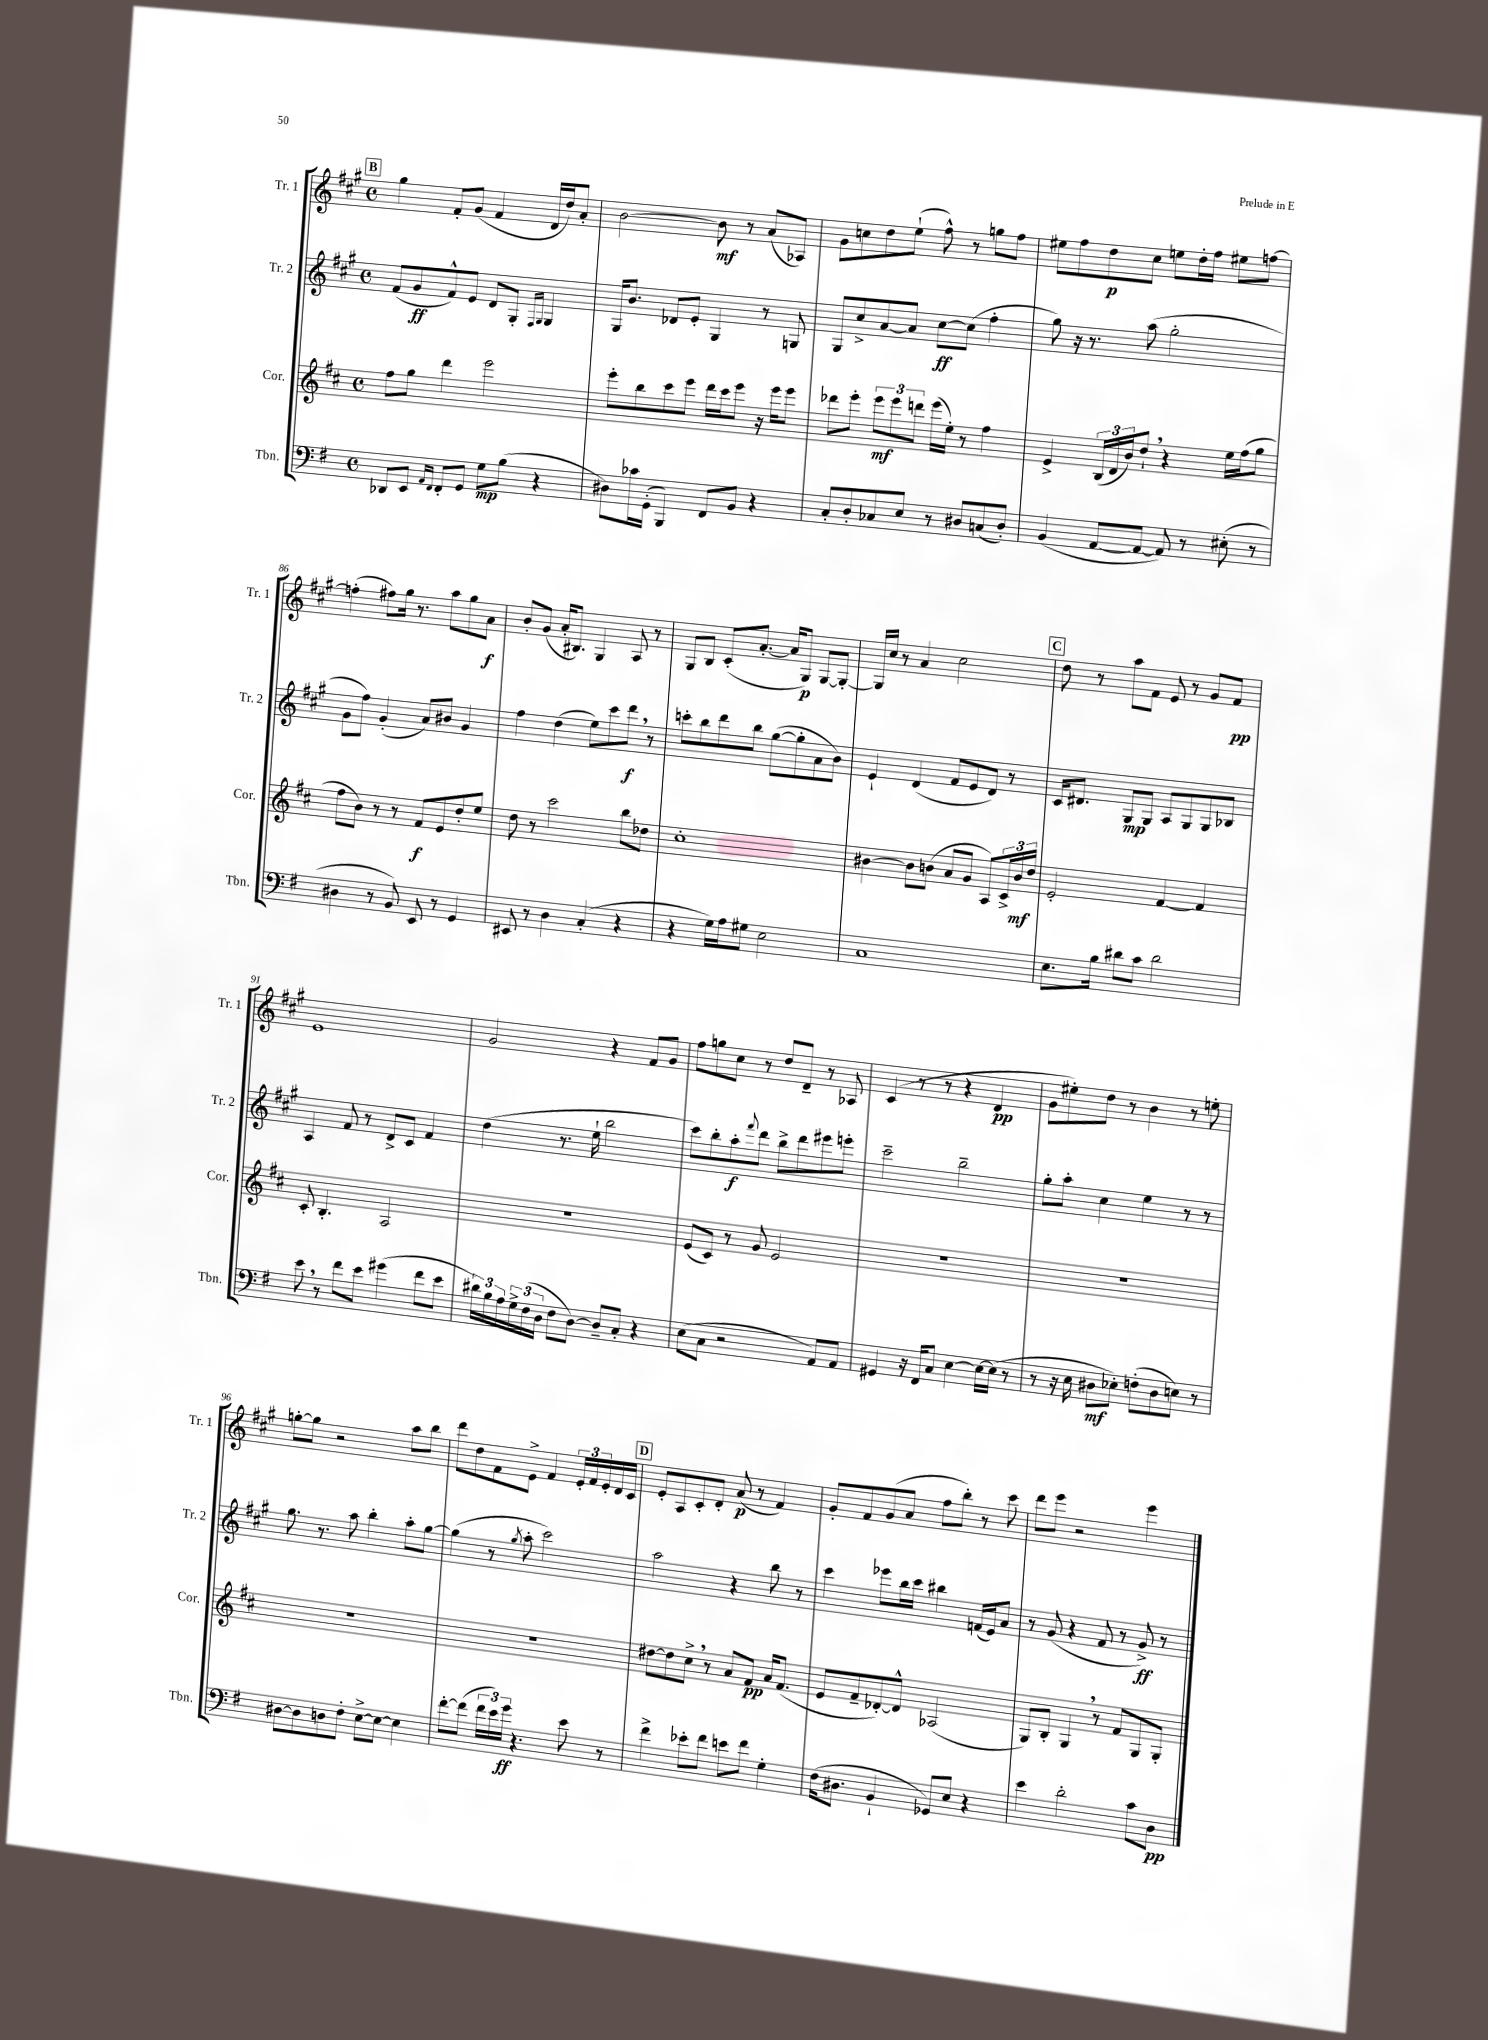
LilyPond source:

<<
\new StaffGroup <<
\new Staff = "s0" \with { instrumentName = "Tr. 1" shortInstrumentName = "Tr. 1" } {
    \clef treble \key a \major \defaultTimeSignature \time 4/4
    \mark \markup { \box "B" } gis''4 fis'8-. gis'8( fis'4 d'16 d''16) a'8-. |
    b'2~ b'8\mf r8 a'8( aes8) |
    gis'8 c''8 d''8 e''8-!( fis''8-^) r8 g''8 fis''8 |
    eis''8 fis''8 d''8\p cis''8 e''8 d''16-. fis''16 eis''8 f''8~ |
    f''4-.( fis''8) gis''16 r8. a''8 gis''8 a'8\f |
    b'8-. gis'8( a'16-. bis8.) gis4 a8 r8 |
    gis8 b8 cis'8-.( a'8.~-. a'16 gis8\p) gis8~ gis8~-. |
    gis16 cis''16 r8 a'4 cis''2 |
    \mark \markup { \box "C" } d''8 r8 a''8 fis'8 e'8 r8 gis'8 fis'8\pp |
    e'1 |
    gis'2 r4 fis'8 gis'8 |
    fis''8 g''8 cis''8 r8 d''8 d'8-- r8 aes8 |
    cis'4( r8 r8 r4 d'4\pp |
    gis'8 eis''8-.) d''8 r8 b'4 r8 e''8-. |
    g''8~-. g''8 r2 a''8 b''8 |
    d'''8 d''8 fis'8 e'8-> fis'4 \tuplet 3/2 { e'16-. fis'16 e'16-. } d'16 cis'16 |
    \mark \markup { \box "D" } e'8-. a8 cis'8-. d'8-. a'8\p( r8 fis'4) |
    gis'8-. fis'8 gis'8( a'8 fis''8 b''8-.) r8 cis'''8 |
    d'''8 e'''8 r2 e'''4 \bar "|." |
}
\new Staff = "s1" \with { instrumentName = "Tr. 2" shortInstrumentName = "Tr. 2" } {
    \clef treble \key a \major \defaultTimeSignature \time 4/4
    \mark \markup { \box "B" } fis'8( gis'8\ff fis'8-^) e'8 d'8 gis8-. \grace { fis16 gis16 } gis4 |
    gis16 b'8. des'8 e'8-. gis4 r8 g8 |
    gis8 cis''8-> a'8~ a'8 cis''8~\ff cis''8( fis''4-. |
    gis''8) r16 r8. a''8( gis''2-. |
    gis'8 fis''8) gis'4-.( a'8) bis'8 gis'4 |
    fis''4 d''4( e''8) cis'''8 d'''8\f \breathe r8 |
    c'''8-. b''8 d'''8 b''8 gis''8~( gis''8-. a'8 b'8) |
    e'4-! d'4( fis'8 e'8 d'8) r8 |
    \mark \markup { \box "C" } cis'16 dis'8. gis8\mp gis8 a8 gis8 gis8 bes8 |
    a4 fis'8 r8 d'8-> cis'8 fis'4 |
    d''4( r8. e''16-! b''2 |
    cis'''8) b''8-. a''8-.\f \appoggiatura { fis'''8 } d'''8 b''8-> d'''8 eis'''8 e'''8-. |
    cis'''2-- b''2-- |
    gis''8-. a''8-. cis''4 e''4 r8 r8 |
    gis''8. r8. a''8 b''4-. a''8-. gis''8~ |
    gis''4( r8 \acciaccatura { gis''8 } a''8-. cis'''2) |
    \mark \markup { \box "D" } a''2 r4 b''8 r8 |
    cis'''4 ees'''8 b''16 cis'''16 bis''4 f'16( e'16) a'8 |
    r8 gis'8( r4 fis'8 r8 gis'8->\ff) r8 \bar "|." |
}
\new Staff = "s2" \with { instrumentName = "Cor." shortInstrumentName = "Cor." } {
    \clef treble \key d \major \defaultTimeSignature \time 4/4
    \mark \markup { \box "B" } fis''8 g''8 d'''4 e'''2 |
    e'''8-. b''8 cis'''8 e'''8 d'''16 cis'''16 e'''8 r16 e'''16 e'''8 |
    des'''8 e'''8-. \tuplet 3/2 { e'''8\mf e'''8 d'''8 } e'''16( e''16-.) r8 fis''4 |
    e'4-> \tuplet 3/2 { b16( d'16 b'16) } d''8-! \breathe r4 e''16 fis''16( g''8 |
    fis''8 b'8) r8 r8 fis'8\f e'8 d''8-. e''8 |
    d''8 r8 cis'''2 b''8 des''8 |
    cis''1-. |
    bis'4~ bis'8 b'8( a'8 g'8 a8) \tuplet 3/2 { cis'16-> b'16\mf d''16 } |
    \mark \markup { \box "C" } e'2-. fis'4~ fis'4 |
    cis'8-. b4.-. a2 |
    R1 |
    e'8( cis'8) r8 g'8 e'2 |
    R1 |
    R1 |
    R1 |
    R1 |
    \mark \markup { \box "D" } dis''8~ dis''8 cis''8-> \breathe r8 a'8 fis'8\pp a'16 fis'8.( |
    e'8 fis'8-- des'8~-.) des'8-^ aes2( |
    g8) b8-. g4 \breathe r8 fis'8 g8 g8-. \bar "|." |
}
\new Staff = "s3" \with { instrumentName = "Tbn." shortInstrumentName = "Tbn." } {
    \clef bass \key g \major \defaultTimeSignature \time 4/4
    \mark \markup { \box "B" } des,8 e,8 \grace { a,16 fis,16 } fis,8-. g,8 g8\mp b8( r4 |
    dis8) ces'16 g,16-.( b,,4) fis,8 b,8 r4 |
    c8-. d8-. ces8 e8 r8 dis8 c8( dis8-.) |
    b,4( a,8~ a,8~ a,8) r8 eis8-.( r8 |
    dis4 r8 b,8) e,8 r8 g,4 |
    eis,8 r8 d4 c4-.( r4 |
    r4 g16) a16 gis8 e2 |
    c1 |
    \mark \markup { \box "C" } e8. b16 dis'8 c'8 dis'2 |
    e'8 \breathe r8 fis'8 e'8 gis'4( fis'8 e'8 |
    \tuplet 3/2 { dis'16) b16 a16 } \tuplet 3/2 { g16-> fis16( d16 } fis8 d8~) d8-- c8-. r4 |
    e8( c8 r2 a,8) a,8 |
    gis,4 r16 fis,16 c8 e4~ e16~ e16( r8 |
    r8 r16 e16 dis8\mf ees8-.) f8-.( dis8 e8) r8 |
    dis8~ dis8 d8 fis8-. e8~-> e8~ e4 |
    fis'8~-. fis'8( \tuplet 3/2 { fis'16 e'16) g'16\ff } r4. e'8 r8 |
    \mark \markup { \box "D" } fis'4-> ees'8-. fis'8 e'8 fis'8 g4-. |
    fis16( dis8. b,4-! ges,8) e8 r4 |
    e'4 d'2-. c'8 d8\pp \bar "|." |
}
>>
>>
\layout { \context { \Score currentBarNumber = #82 } }
